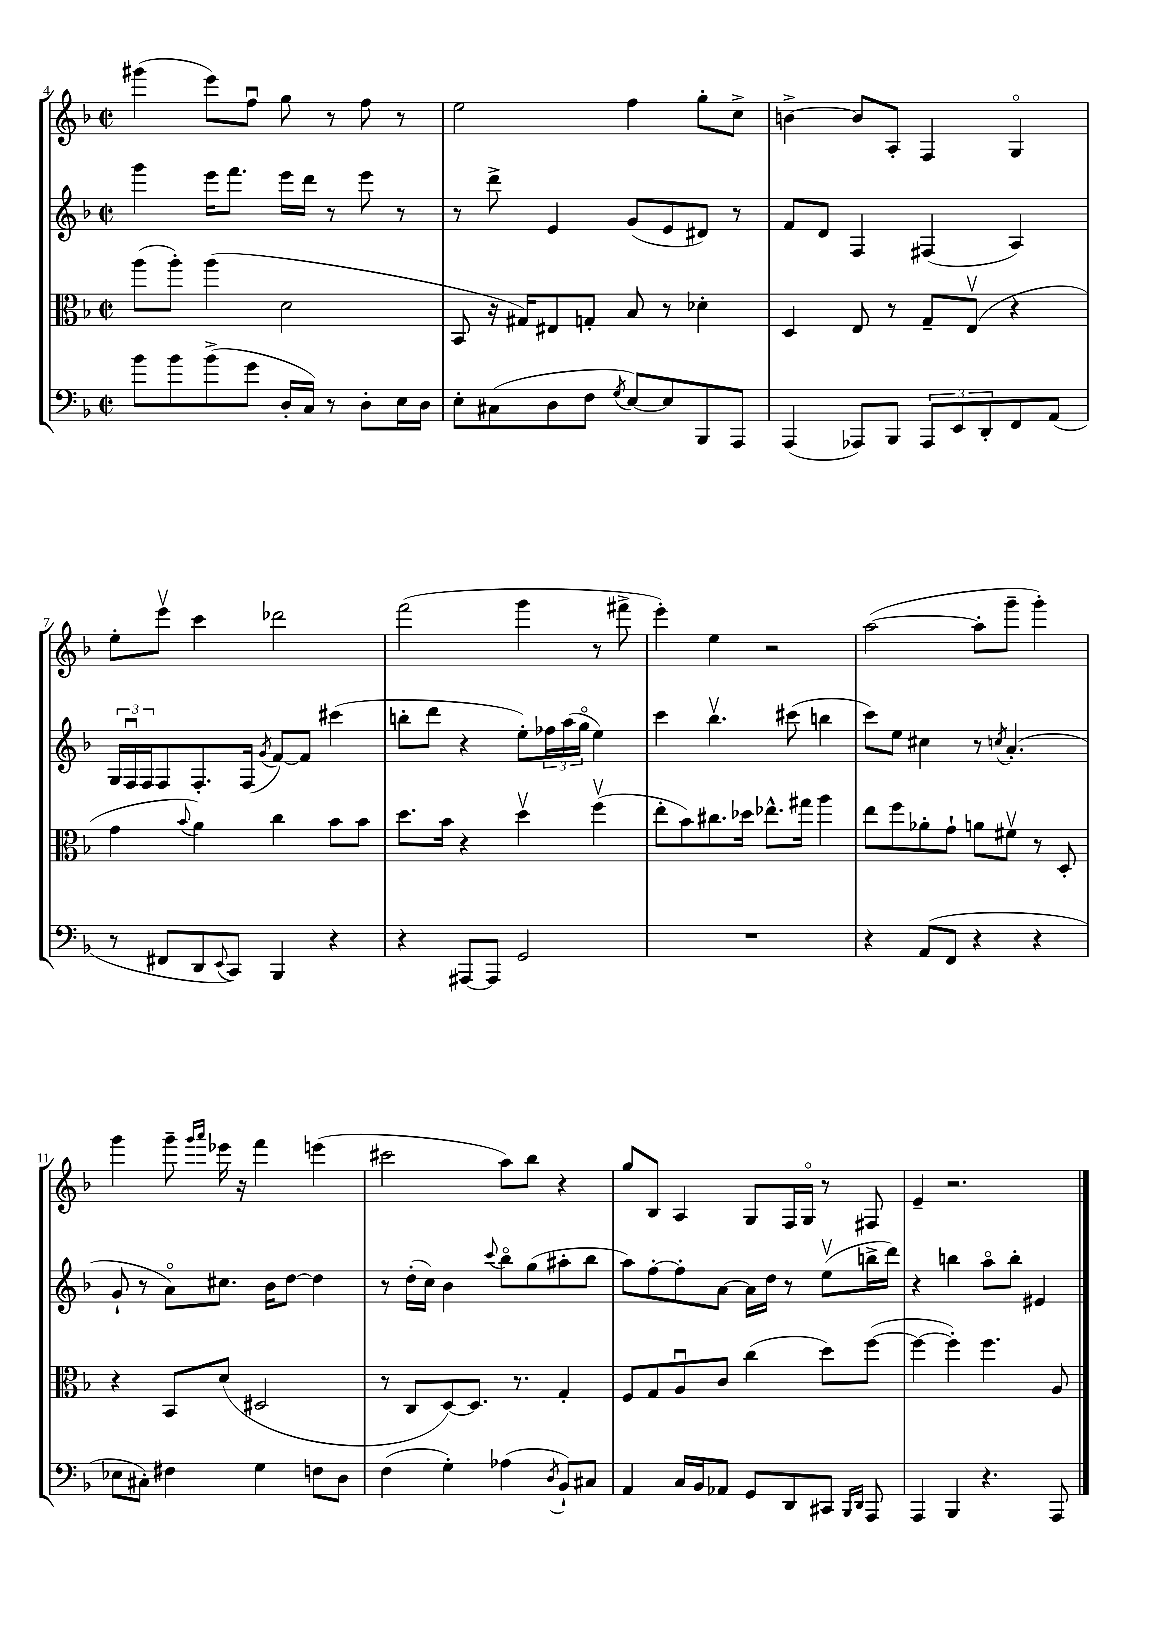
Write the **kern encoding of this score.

**kern	**kern	**kern	**kern
*staff4	*staff3	*staff2	*staff1
*clefF4	*clefC3	*clefG2	*clefG2
*k[b-]	*k[b-]	*k[b-]	*k[b-]
*M2/2	*M2/2	*M2/2	*M2/2
*met(c|)	*met(c|)	*met(c|)	*met(c|)
8b-	(8aa	4ggg	(4ggg#
8b-	8aa')	.	.
(8b-^	(4aa	16eee	8eee)
.	.	8.fff	.
8g	.	.	8ffu
16D'	2d	16eee	8gg
16C)	.	16ddd	.
8r	.	8r	8r
8D'	.	8eee	8ff
16E	.	8r	8r
16D	.	.	.
=	=	=	=
8E'	8BB-	8r	2ee
(8C#	16r	8ddd^	.
.	16G#)	.	.
8D	8E#	4e	.
8F	8G'	.	.
8qG	.	.	.
[8E)	8B-	(8g	4ff
8E]	8r	8e	.
8BBB-	4d-'	8d#)	8gg'
8AAA	.	8r	8cc^
=	=	=	=
(4AAA	4D	8f	[4b^
.	.	8d	.
8AAA-)	8E	4F	8b]
8BBB-	8r	.	8A'
12AAA-	8G~	(4F#	4F
12EE	.	.	.
.	(8Ev	.	.
12DD'	.	.	.
8FF	4r	4A)	4Go
(8AA	.	.	.
=	=	=	=
8r	4g	24G	8ee'
.	.	24Fu	.
.	.	24F	.
8FF#	.	8F	8eeev
.	8qqb-	.	.
8DD	4a)	8.F'	4ccc
8qqEE	.	.	.
8CC)	.	.	.
.	.	(16F	.
.	.	8qg	.
4BBB-	4cc	[8f)	2ddd-
.	.	8f]	.
4r	8b-	(4ccc#	.
.	8b-	.	.
=	=	=	=
4r	8.dd	8bb'	(2fff
.	.	8ddd	.
.	16b-	.	.
[8AAA#	4r	4r	.
8AAA#]	.	.	.
2GG	4ddv	8ee')	4ggg
.	.	24ff-	.
.	.	(24aa	.
.	.	24ggo	.
.	(4ffv	4ee)	8r
.	.	.	8fff#^
=	=	=	=
1r	8ee'	4ccc	4eee')
.	8b-)	.	.
.	8.cc#	4.bb-v	4ee
.	16dd-	.	.
.	8.ee-^^	.	2r
.	.	(8ccc#	.
.	16gg#	.	.
.	4aa	4bb	.
=	=	=	=
4r	8ee	8ccc)	([2aa
.	8ff	8ee	.
(8AA	8a-'	4cc#	.
8FF	8g`	.	.
4r	8a	8r	8aa']
.	.	8qcc	.
.	8f#v	(4.a'	8ggg~
4r	8r	.	4ggg')
.	8D'	.	.
=	=	=	=
8E-	4r	8g`	4ggg
8C#')	.	8r	.
4F#	8BB-	8ao)	8ggg~
.	.	.	16qqggg
.	.	.	16qqaaa
.	(8d	8.cc#	16eee-
.	.	.	16r
4G	2D#	.	4fff
.	.	16b-	.
.	.	[8dd	.
8F	.	4dd]	(4eee
8D	.	.	.
=	=	=	=
(4F	8r	8r	2ccc#
.	8C	(16dd'	.
.	.	16cc)	.
4G')	[8D)	4b-	.
.	8.D]	.	.
.	.	8qqccc	.
(4A-	.	8bb-o	8aa)
.	8.r	.	.
.	.	(8gg	8bb-
8qD	.	.	.
8BB-`)	4G'	8aa#'	4r
8C#	.	8bb-	.
=	=	=	=
4AA	8F	8aa)	8gg
.	8G	[8ff'	8B-
16C	8Au	8ff']	4A
16BB-	.	.	.
8AA-	8c	[8a	.
8GG	(4cc	16a]	8G
.	.	16dd	.
8DD	.	8r	16F
.	.	.	16Go
8CC#	8dd)	(8eev	8r
16qqBBB-	.	.	.
16qqDD	.	.	.
8AAA	([8ff	16bb^	8F#
.	.	16ddd)	.
=	=	=	=
4AAA	4ff_	4r	4e~
4BBB-	4ff'])	4bb	2.r
4.r	4.ff	8aao	.
.	.	8bb'	.
.	.	4e#	.
8AAA	8A	.	.
==	==	==	==
*-	*-	*-	*-
